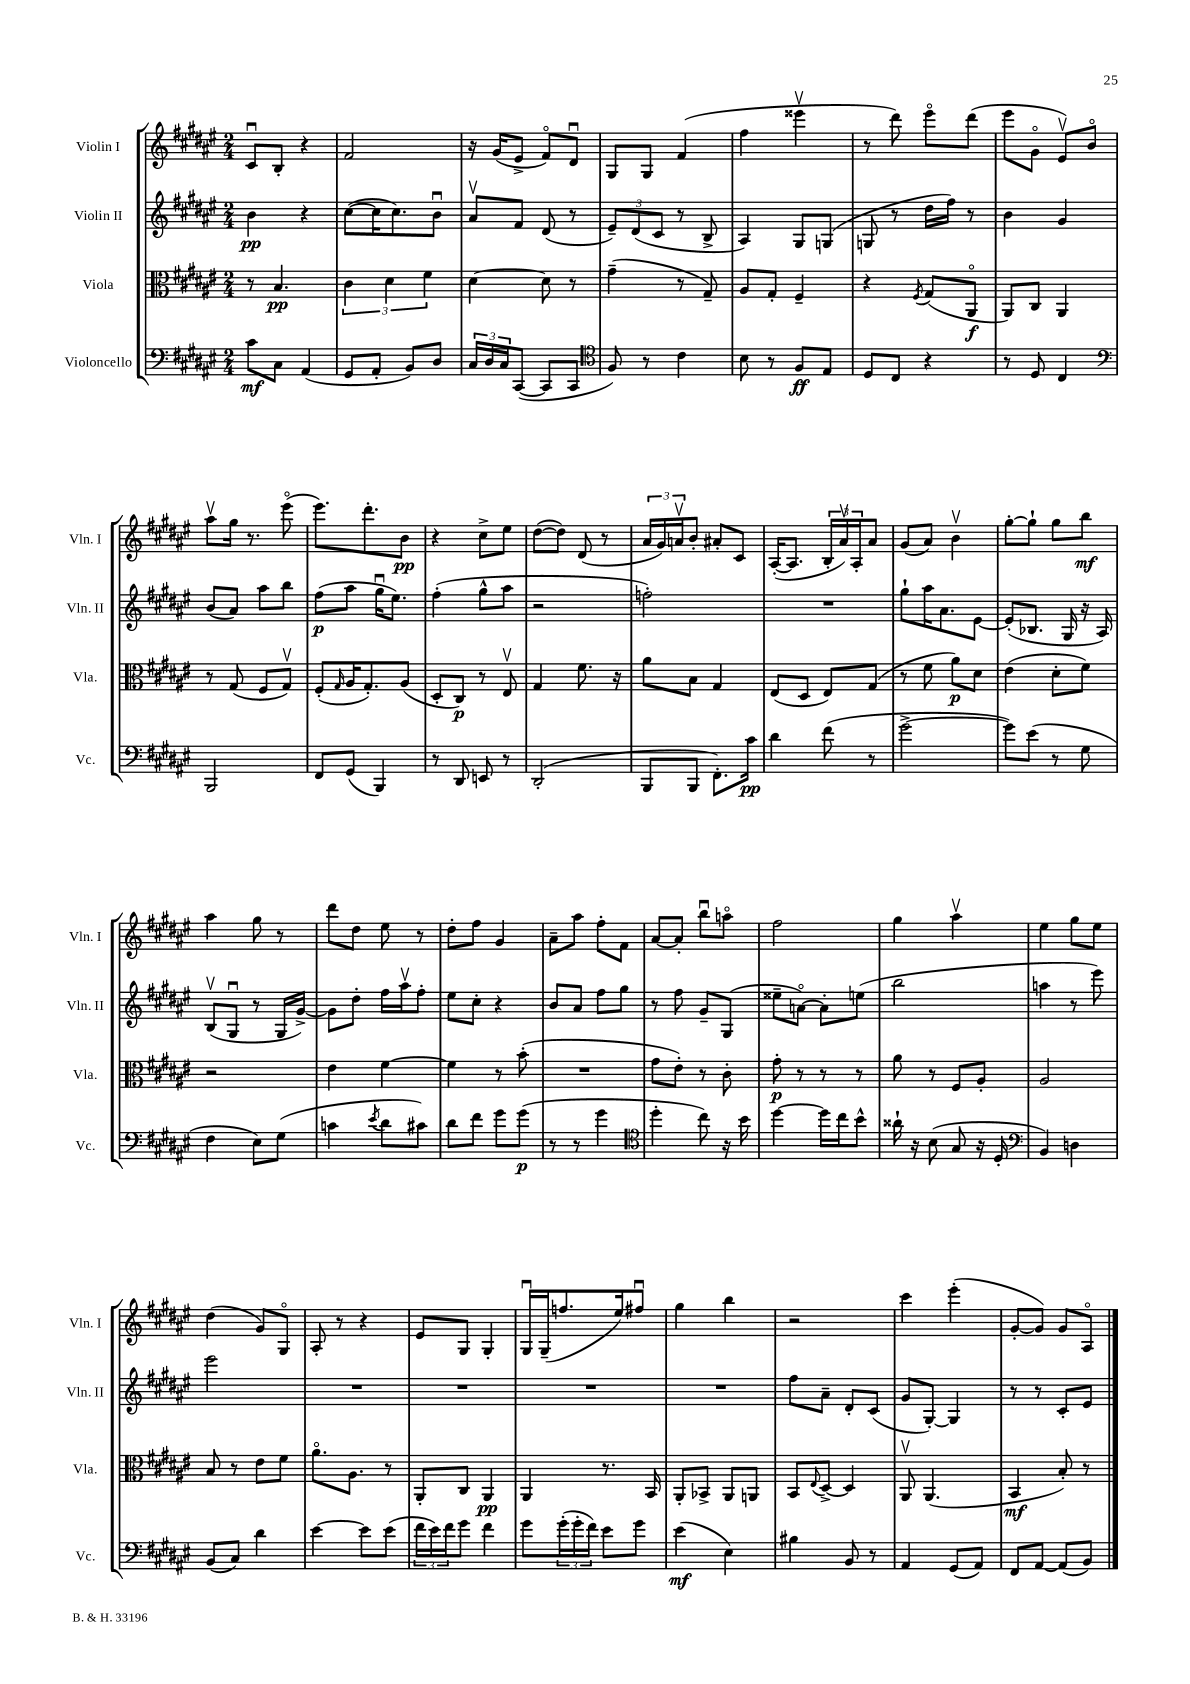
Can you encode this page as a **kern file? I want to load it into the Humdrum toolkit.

**kern	**kern	**kern	**kern
*staff4	*staff3	*staff2	*staff1
*clefF4	*clefC3	*clefG2	*clefG2
*k[f#c#g#d#a#e#]	*k[f#c#g#d#a#e#]	*k[f#c#g#d#a#e#]	*k[f#c#g#d#a#e#]
*M2/4	*M2/4	*M2/4	*M2/4
8c#	8r	4b	8c#u
8C#	4.B	.	8B'
(4AA#	.	4r	4r
=	=	=	=
8GG#	6c#	([8cc#	2f#
8AA#'	.	16cc#]	.
.	6d#	.	.
.	.	8.cc#)	.
8BB)	.	.	.
.	6f#	.	.
8D#	.	8bu	.
=	=	=	=
24C#	[4d#	8a#v	16r
24D#	.	.	.
.	.	.	(16g#
24C#	.	.	.
([8CC#	.	8f#	8e#^
8CC#]	8d#]	(8d#	8f#o)
8CC#	8r	8r	8d#u
=	=	=	=
*clefC4	*	*	*
8F#)	(4g#~	12e#~)	8G#
.	.	(12d#	.
8r	.	.	8G#
.	.	12c#	.
4c#	8r	8r	(4f#
.	8G#~)	8B^	.
=	=	=	=
8B	8A#	4A#)	4ff#
8r	8G#'	.	.
8F#	4F#~	8G#	4eee##v
8E#	.	(8G	.
=	=	=	=
8D#	4r	8G	8r
8C#	.	8r	8ddd#)
.	8qF#	.	.
4r	(8G#	16dd#	8eee#o
.	.	16ff#)	.
.	8AA#o	8r	(8ddd#
=	=	=	=
8r	8AA#)	4b	8eee#
8D#	8C#	.	8g#o
4C#	4AA#	4g#	8e#v)
.	.	.	8bo
=	=	=	=
*clefF4	*	*	*
2BBB	8r	(8b	8aa#v
.	(8G#	8a#)	16gg#
.	.	.	8.r
.	8F#	8aa#	.
.	8G#v)	8bb	(8eee#o
=	=	=	=
8FF#	(8F#'	(8ff#	8.eee#)
.	16qqG#	.	.
(8GG#	16A#	8aa#	.
.	8.G#')	.	8.ddd#'
4BBB)	.	16gg#u	.
.	.	8.ee#)	.
.	(8A#	.	8b
=	=	=	=
8r	8D#'	(4ff#'	4r
8DD#	8C#)	.	.
8EE	8r	8gg#^^	8cc#^
8r	8E#v	8aa#	8ee#
=	=	=	=
(2DD#'	4G#	2r	([8dd#
.	.	.	8dd#])
.	8.f#	.	(8d#
.	.	.	8r
.	16r	.	.
=	=	=	=
8BBB	8a#	2ff')	24a#
.	.	.	24g#)
.	.	.	24av
8BBB	8B	.	8b'
8.FF#')	4G#	.	8a#'
.	.	.	8c#
16c#	.	.	.
=	=	=	=
4d#	(8E#	2r	([16A#'
.	.	.	8.A#]
.	8D#	.	.
(8f#	8E#)	.	24B'
.	.	.	24a#v)
.	.	.	24A#'
8r	(8G#	.	8a#
=	=	=	=
[2g#^	8r	8gg#`	(8g#
.	8f#	16aa#	8a#)
.	.	8.a#	.
.	8a#)	.	4bv
.	8d#	[8e#	.
=	=	=	=
8g#])	(4e#	(8e#']	[8gg#'
(8e#	.	8.B-	8gg#`]
8r	8d#'	.	8gg#
.	.	16G#	.
8G#	8f#)	16r	8bb
.	.	16A#)	.
=	=	=	=
4F#	2r	(8Bv	4aa#
.	.	8G#u	.
8E#)	.	8r	8gg#
(8G#	.	16G#	8r
.	.	[16g#^)	.
=	=	=	=
4c	4e#	8g#]	8ddd#
.	.	8dd#'	8dd#
8qe#	.	.	.
8d#	[4f#	16ff#	8ee#
.	.	16aa#v	.
8c#)	.	8ff#'	8r
=	=	=	=
8d#	4f#]	8ee#	8dd#'
8f#	.	8cc#'	8ff#
8g#	8r	4r	4g#
(8g#	(8b'	.	.
=	=	=	=
8r	2r	8b	8a#~
8r	.	8a#	8aa#
4g#	.	8ff#	8ff#'
.	.	8gg#	8f#
=	=	=	=
*clefC4	*	*	*
4dd#'	8g#	8r	[8a#
.	8e#')	8ff#	8a#']
8cc#)	8r	8g#~	8bbu
16r	8c#'	(8G#	8aao
16b	.	.	.
=	=	=	=
[4dd#	8g#'	8ee##~	2ff#
.	8r	[8ao)	.
16dd#]	8r	8a']	.
16cc#	.	.	.
8b^^	8r	(8ee	.
=	=	=	=
16a##`	8a#	2bb	4gg#
16r	.	.	.
(8B	8r	.	.
8G#	8F#	.	4aa#v
16r	8A#'	.	.
16D#'	.	.	.
=	=	=	=
*clefF4	*	*	*
4BB)	2A#	4aa	4ee#
4D	.	8r	8gg#
.	.	8eee#)	8ee#
=	=	=	=
(8BB	8B	2eee#	(4dd#
8C#)	8r	.	.
4d#	8e#	.	8g#)
.	8f#	.	8G#o
=	=	=	=
[4e#	8.a#o	2r	8A#'
.	.	.	8r
.	8.A#	.	.
8e#]	.	.	4r
(8e#	8r	.	.
=	=	=	=
24f#	8AA#'	2r	8e#
24e#)	.	.	.
24f#	.	.	.
8g#	8C#	.	8G#
4f#	4AA#	.	4G#'
=	=	=	=
8g#	4AA#	2r	16G#u
.	.	.	(16G#~
(24g#'	.	.	8.ff
24g#'	.	.	.
24f#)	.	.	.
8e#	8.r	.	.
.	.	.	16ee#)
8g#	.	.	8ff#u
.	16BB	.	.
=	=	=	=
(4e#	8AA#'	2r	4gg#
.	8BB-^	.	.
4E#)	8AA#	.	4bb
.	8AA	.	.
=	=	=	=
4B#	8BB	8ff#	2r
.	8qqE#	.	.
.	[8D#^	8a#~	.
8BB	4D#]	8d#'	.
8r	.	(8c#	.
=	=	=	=
4AA#	8AA#v	8g#	4ccc#
.	(4.AA#	[8G#')	.
(8GG#	.	4G#]	(4eee#'
8AA#)	.	.	.
=	=	=	=
8FF#	4BB	8r	[8g#'
[8AA#	.	8r	8g#])
(8AA#]	8B')	8c#'	8g#
8BB)	8r	8e#	8A#o
==	==	==	==
*-	*-	*-	*-
